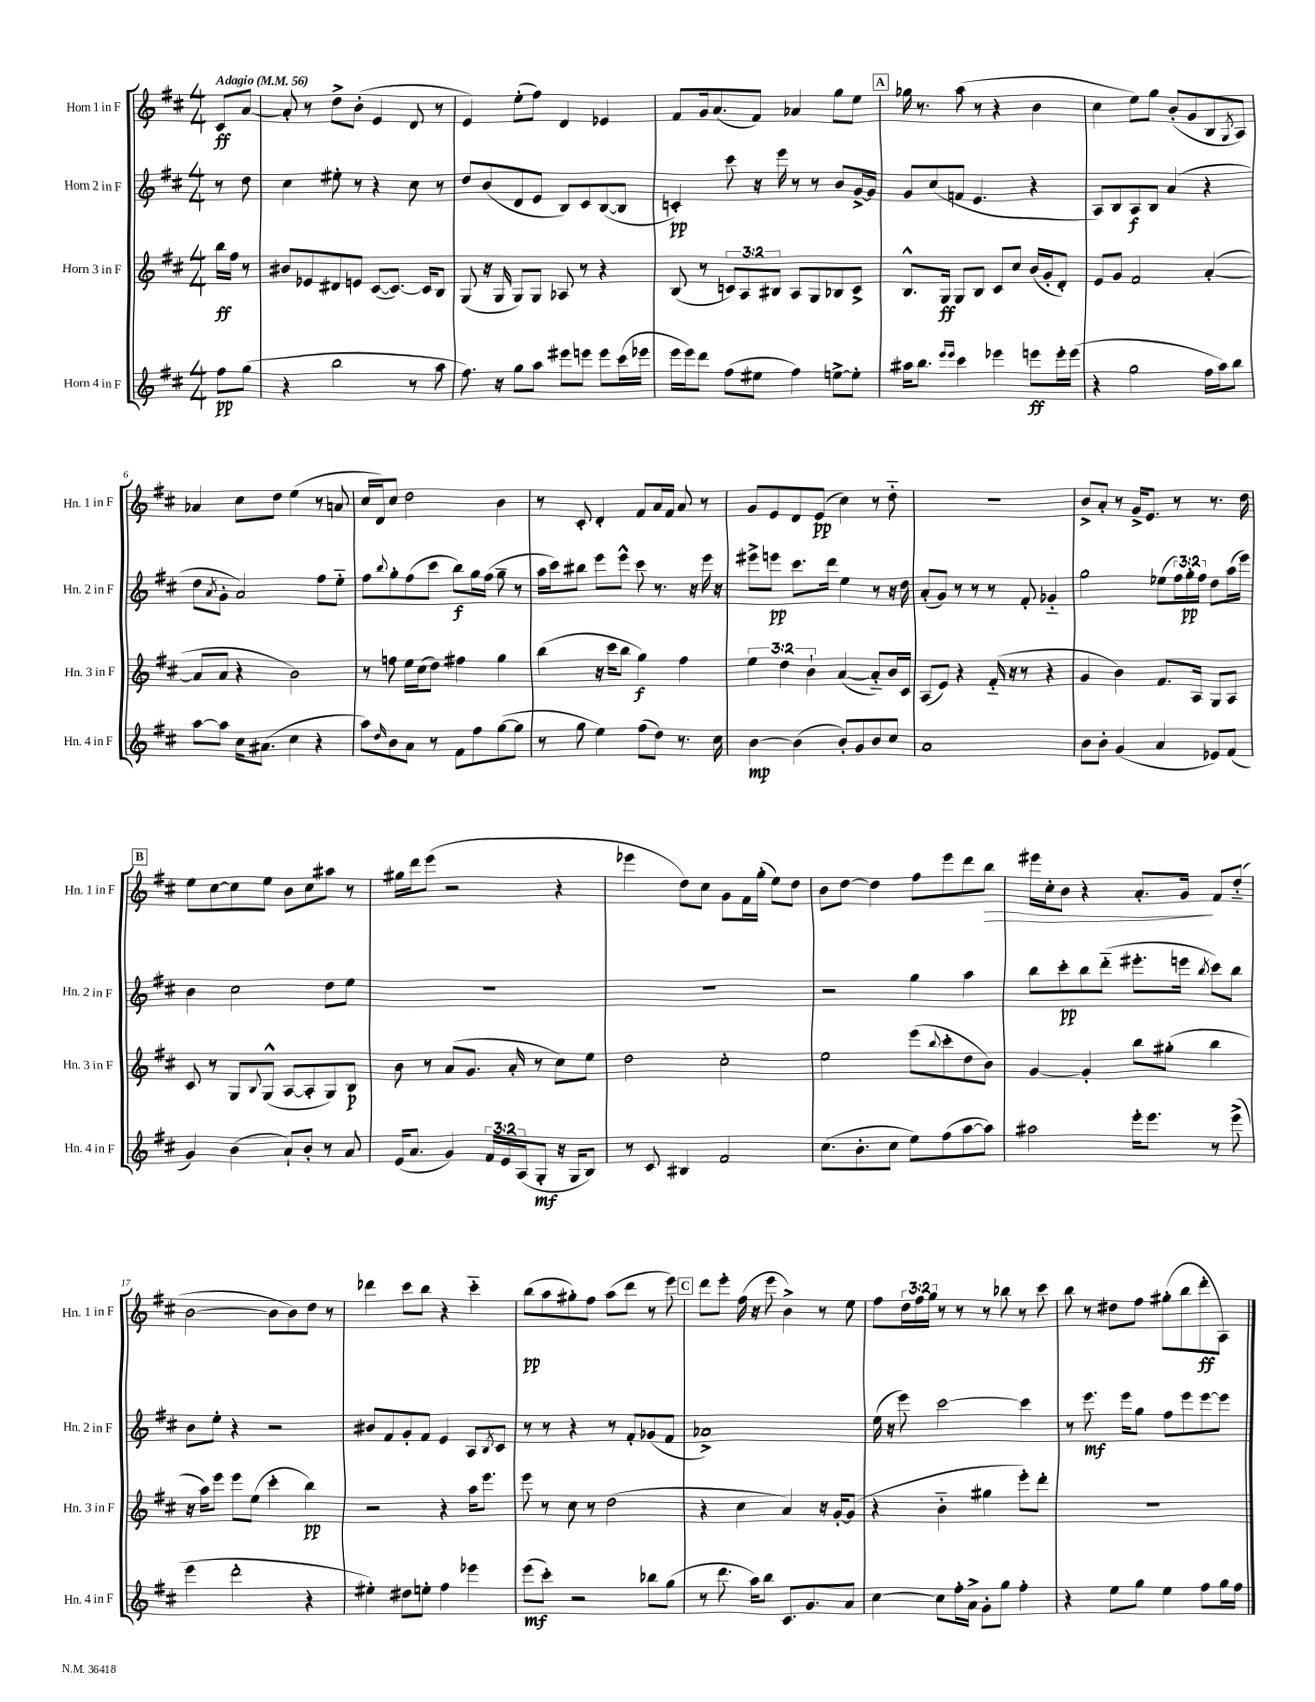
<<
\new StaffGroup <<
\new Staff = "s0" \with { instrumentName = "Horn 1 in F" shortInstrumentName = "Hn. 1 in F" } {
    \clef treble \key d \major \numericTimeSignature \time 4/4 \override Staff.TupletNumber.text = #tuplet-number::calc-fraction-text \partial 4 \tempo "Adagio" 4 = 56
    cis'8\ff a'8~ |
    a'8-. r8 d''8-> b'8-.( e'4 d'8 r8 |
    e'4) e''8-.( fis''8) d'4 ees'4 |
    fis'8 g'16 a'8.( fis'8) aes'4 g''8 e''8 |
    \mark \markup { \box "A" } ges''16 r8. a''8( r8 r4 b'4 |
    cis''4 e''8) g''8 b'8-.( g'8 b8 \acciaccatura { g8 } a8) |
    aes'4 cis''8 d''8 e''4( r8 a'8 |
    cis''16 d'16) cis''8 d''2 b'4 |
    r8 cis'8-. d'4-. fis'8 a'16 fis'16 a'8 r8 |
    g'8 e'8 d'8 e'8\pp( cis''4) r8 d''8-_ |
    R1 |
    b'8-> a'8-. r8 g'16-> e'8. r8 r8. d''16 |
    \mark \markup { \box "B" } e''8 cis''8~ cis''8 e''8 b'8 cis''8 ais''8 r8 |
    gis''16 d'''16 e'''8( r2 r4 |
    ees'''4 d''8) cis''8 g'8 fis'16 g''16-.( e''8) d''8 |
    b'8 d''8~ d''4 fis''8 e'''8 d'''8 b''8\> |
    eis'''16 cis''16-. b'8 r4 a'8.-. g'16\! fis'8 d''8-_( |
    b'2~ b'8 b'8) d''8 r8 |
    des'''4 cis'''8 b''8 r4 cis'''4-_ |
    b''8\pp( a''8 gis''8-.) fis''8 a''8( d'''8 r8 e'''8) |
    \mark \markup { \box "C" } d'''8 e'''8-. fis''16( r16 e'''8 b'4->) r8 e''8 |
    fis''8 \tuplet 3/2 { d''16 fis''16 g''16 } r8 r8 r8 bes''8 r8 cis'''8 |
    b''8 r8 dis''8 fis''8 gis''8-.( b''8 d'''8-.\ff a8) \bar "|." |
}
\new Staff = "s1" \with { instrumentName = "Horn 2 in F" shortInstrumentName = "Hn. 2 in F" } {
    \clef treble \key d \major \numericTimeSignature \time 4/4 \override Staff.TupletNumber.text = #tuplet-number::calc-fraction-text \partial 4
    r8 d''8 |
    cis''4 eis''8-. r8 r4 cis''8 r8 |
    d''8 b'8( d'8 e'8 b8) cis'8 b8~( b8 |
    c'4-.\pp) cis'''8 r16 e'''16 r8 r8 b'8 g'16~-> g'16 |
    \mark \markup { \box "A" } g'8 cis''8( f'8 e'4. r4 |
    a8) b8 a8\f b8 a'4( r4 |
    d''8 \acciaccatura { a'8 } g'8-. a'2) fis''8 e''8-_ |
    fis''8 \appoggiatura { b''8 } g''8-. fis''8( cis'''8 b''8\f) g''16 fis''16( g''8-- r8 |
    a''16 cis'''16) bis''8 e'''8 e'''8-^ cis'''8 r8. r16 e'''16 r16 |
    eis'''8-> e'''8\pp cis'''8. d'''16 e''4 r8 r16 d''16 |
    a'8-.( g'8) r8 r8 r8 fis'8-. ges'4-_ |
    g''2 ees''8( \tuplet 3/2 { fis''16) g''16-.\pp fis''16 } d''8 a''16( e'''16) |
    \mark \markup { \box "B" } b'4 cis''2 d''8 e''8 |
    R1 |
    R1 |
    r2 g''4 a''4 |
    b''8 cis'''8-.\pp b''8 d'''8-_( eis'''8.-. e'''16 \acciaccatura { b''8 } cis'''8) b''8 |
    b'8 e''8-. r4 r2 |
    bis'8 fis'8 g'8-. fis'8 e'4 a8 \acciaccatura { b8 } cis'8 |
    r8 r8 r4 r8 fis'8-. ges'8( fis'8 |
    \mark \markup { \box "C" } aes'1->) |
    e''16( r16 e'''8) cis'''2~ cis'''4 |
    r8 e'''8.\mf e'''16 g''8 fis''8 e'''8 e'''8~ e'''8 \bar "|." |
}
\new Staff = "s2" \with { instrumentName = "Horn 3 in F" shortInstrumentName = "Hn. 3 in F" } {
    \clef treble \key d \major \numericTimeSignature \time 4/4 \override Staff.TupletNumber.text = #tuplet-number::calc-fraction-text \partial 4
    b''16\ff fis''16 r8 |
    bis'8 ees'8 dis'8 e'8 cis'8~( cis'8.~) cis'16 b8 |
    g8( r16 g16 g8) g8 aes8 r8 r4 |
    b8( r8 \tuplet 3/2 { c'8) a8 bis8 } a8 g8 bes8 c'8-> |
    \mark \markup { \box "A" } b8.-^ g16\ff g8 b8 cis'8 cis''8 b'16( g'16-. d'8-.) |
    e'8 g'8 fis'2 a'4~-.( |
    a'8 a'8 r4 b'2) |
    r8 f''8 e''16 cis''16( d''8) fis''4 g''4 |
    b''4( r16 cis'''16 b''8 g''4\f) fis''4 |
    \tuplet 3/2 { e''4 d''4 b'4-! } a'4~( a'8-_) b'16 cis'16 |
    a8( e'8) r4 fis'16-_( r16 r8 r4 |
    g'4 b'4) fis'8. a16 g8 a8 |
    \mark \markup { \box "B" } cis'8 r8 g8 \appoggiatura { b8 } g8-^( a8~ a8-. g8) b8\p |
    b'8 r8 a'8( g'8. a'16-. r8 cis''8) e''8 |
    d''2 cis''2-. |
    e''2 e'''8( \appoggiatura { b''8 } cis'''8-. d''8 b'8) |
    g'4~ g'4-. b''8 gis''8-.( b''4 |
    r16 a''16) e'''8 e'''8 e''8( cis'''4-. b''4\pp) |
    r2 r4 a''16 e'''8. |
    e'''8 r8 cis''8 r8 d''2( |
    \mark \markup { \box "C" } r4 cis''4 a'4) r16 g'16~-. g'8( |
    r4 b'4-_ gis''4 e'''8-.) d'''8-. |
    R1 \bar "|." |
}
\new Staff = "s3" \with { instrumentName = "Horn 4 in F" shortInstrumentName = "Hn. 4 in F" } {
    \clef treble \key d \major \numericTimeSignature \time 4/4 \override Staff.TupletNumber.text = #tuplet-number::calc-fraction-text \partial 4
    fis''8\pp g''8( |
    r4 b''2 r8 a''8 |
    fis''8.) r16 g''8 a''8 eis'''8 e'''8 e'''8 cis'''16( ees'''16 |
    e'''16 e'''16) d'''8 fis''8( eis''8 fis''4) e''8~-> e''8-. |
    \mark \markup { \box "A" } ais''16 b''8. \grace { e'''16 e'''16 } cis'''4 ees'''4 e'''8\ff e'''16-. e'''16( |
    r4 g''2 fis''16 a''16) b''8 |
    a''8~ a''8 cis''16 ais'8.( cis''4 r4 |
    a''8) \grace { d''16 } b'8 a'8 r8 fis'8 fis''8 g''8~( g''8 |
    r8 g''8 e''4) fis''8( d''8) r8. cis''16 |
    b'4~\mp b'4( b'8-.) g'8 b'8 cis''8 |
    a'1 |
    b'8 b'8-. g'4( a'4 ees'8) fis'8( |
    \mark \markup { \box "B" } g'4) b'4( a'8-!) b'8-. r8 a'8 |
    e'16( a'8. g'4) \tuplet 3/2 { fis'16 e'16 a16( } g8-.\mf r16 g16 b8) |
    r8 cis'8 bis4 fis'2 |
    cis''8.( b'8.-. cis''8 e''8) fis''8( a''8~ a''8) |
    ais''2 e'''16-. e'''8. r8 e'''8->( |
    e'''4 d'''2-. r4 |
    eis''4-.) dis''8 e''8-. fis''4 ees'''4 |
    e'''8\mf( cis'''8-.) r2 bes''8 g''8( |
    \mark \markup { \box "C" } r8 d'''8. a''16) b''8 cis'8. g'8. a'8 |
    cis''4~ cis''8 fis''16-. a'16-> g'8-. g''8 fis''4-. |
    r4 e''8 g''8 e''4 fis''8 g''16 fis''16 \bar "|." |
}
>>
>>
